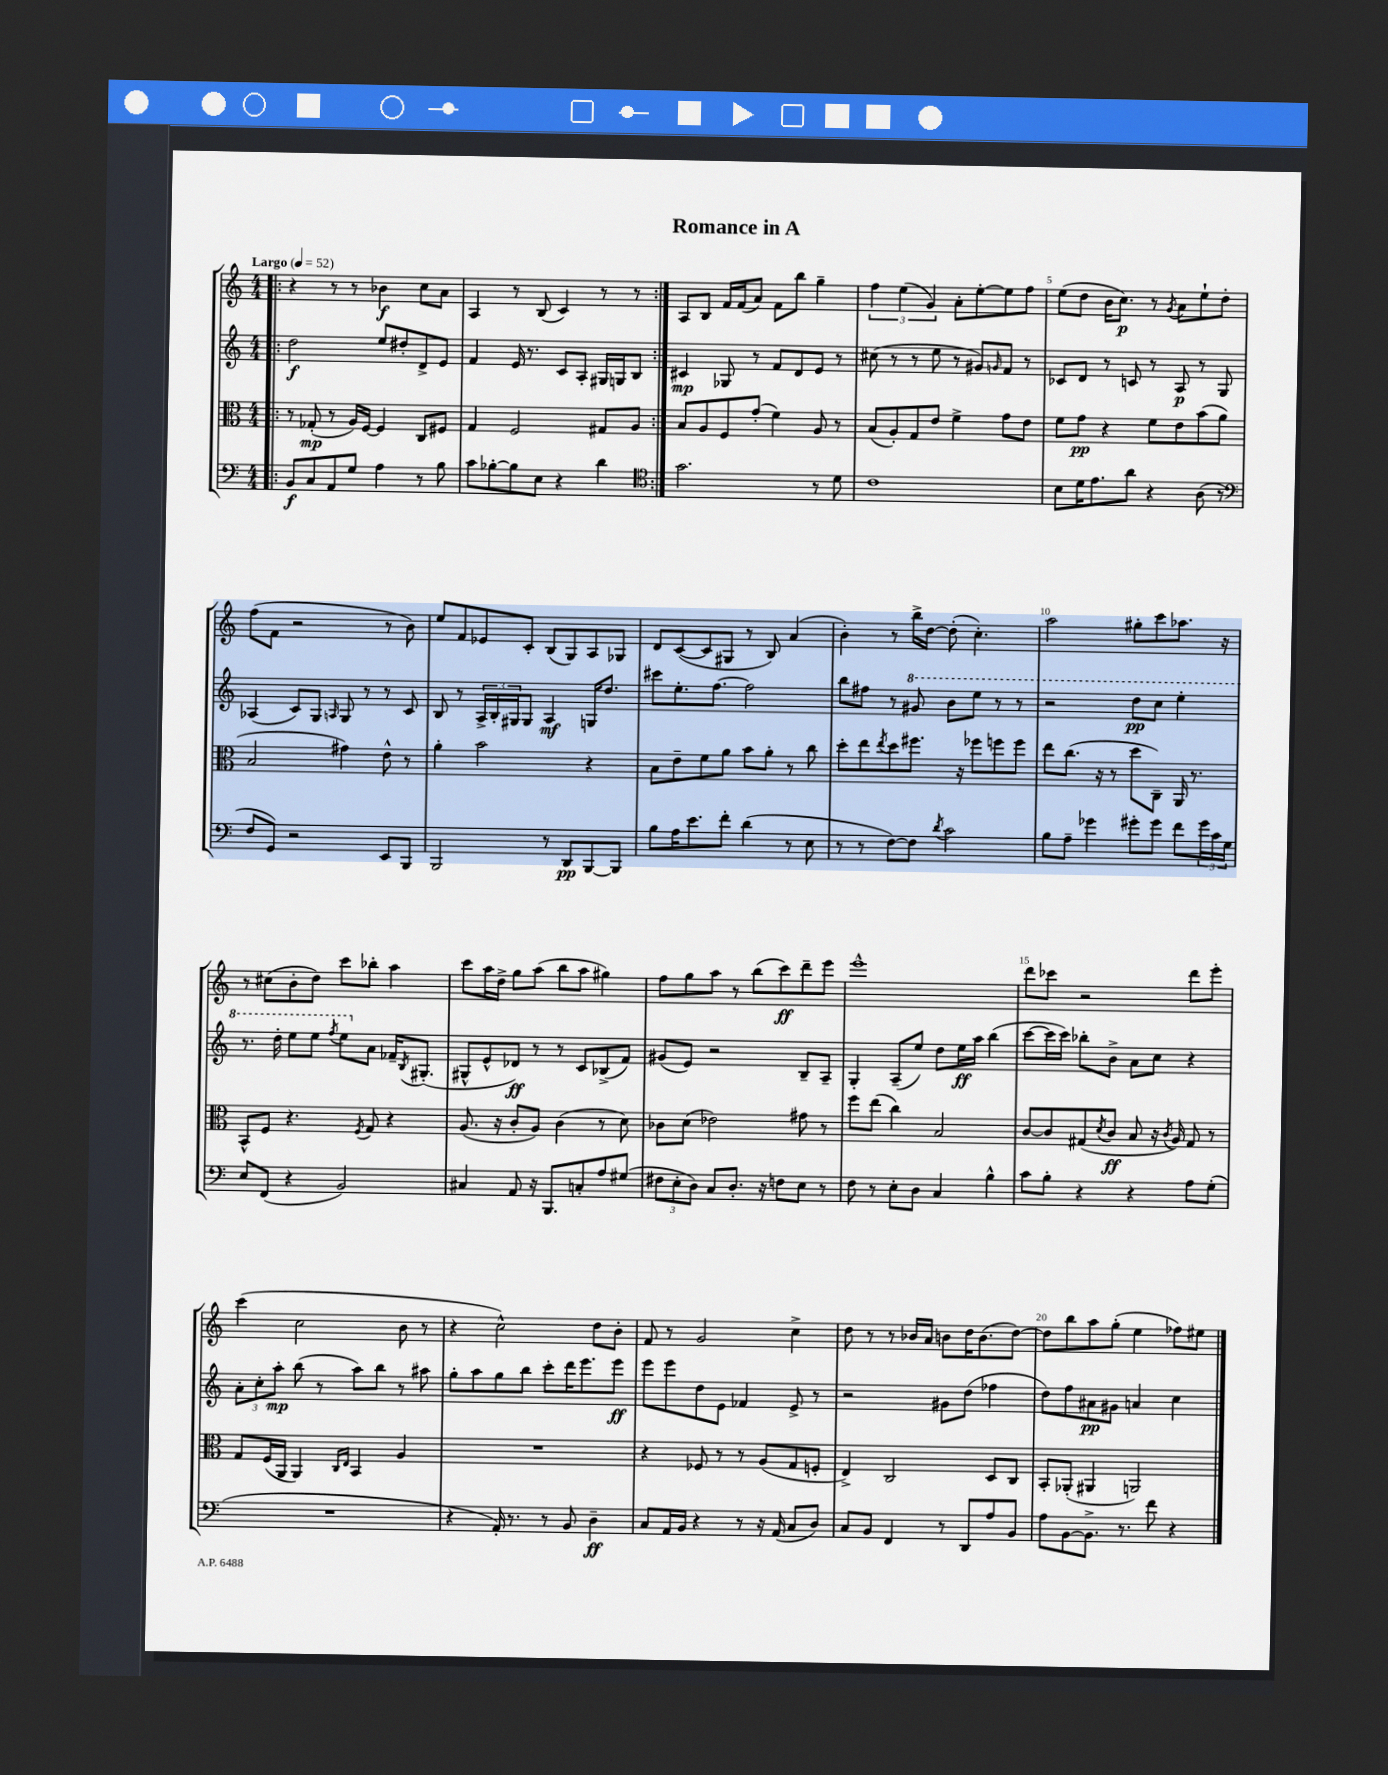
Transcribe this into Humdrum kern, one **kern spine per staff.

**kern	**kern	**kern	**kern
*staff4	*staff3	*staff2	*staff1
*clefF4	*clefC3	*clefG2	*clefG2
*k[]	*k[]	*k[]	*k[]
*M4/4	*M4/4	*M4/4	*M4/4
*MM52	*MM52	*MM52	*MM52
=!|:	=!|:	=!|:	=!|:
8BB/L	8r	2dd\	4r
8C/	(8G-'/	.	.
8AA/	8r	.	8r
8G/J	16A/LL)	.	8r
.	[16F/JJ	.	.
4A\	4F/]	8ee/L	4b-\
.	.	8dd#'/	.
8r	8C/L	8d^/	8cc\L
8B\	8F#/J	8e/J	8a\J
=	=	=	=
8c\L	4G/	4f/	4A/
[8B-'\	.	.	.
8B-\]	2F/	16e/	8r
.	.	8.r	.
8E\J	.	.	(8B/
4r	.	8c/L	4c/)
.	.	8A'/J	.
4d\	8G#/L	16G#/LL	8r
.	.	16G/J	.
.	8A/J	8B/J	8r
=:|!	=:|!	=:|!	=:|!
*clefC4	*	*	*
2.g\	8B/L	4c#/	8A/L
.	8A/	.	8B/J
.	8F/	8G-/	16f/LL
.	.	.	(16f/J
.	(8g'/J	8r	8a/J)
.	4f\)	8f/L	8f\L
.	.	8d/	8bb\J
8r	8A/	8e/J	4gg~\
8d\	8r	8r	.
=	=	=	=
1c	(8B/L	(8cc#\	6ff\
.	8A'/)	8r	.
.	.	.	(6ee\
.	8G/	8r	.
.	.	.	6g/)
.	8e/J	8ee\	.
.	4f^\	8r	8a'\L
.	.	8g#/L)	[8ee'\
.	.	16qqg/	.
.	8g\L	8f/J	8ee\]
.	8e\J	8r	8ff\J
=	=	=	=
8B\L	8f\L	8c-/L	(8ee\L
16d\K	8g\J	8d/J	8dd\J
8.e\	.	.	.
.	4r	8r	16b\LK
.	.	.	8.cc\J)
8a\J	.	8c/	.
4r	8f\L	8r	8r
.	.	.	8qg/
.	8e\	8A/	8a\L
(8A\	(8b\	8r	8ee`\
8r	8a\J	8G/	8dd'\J
=	=	=	=
*clefF4	*	*	*
8F/L	2B/	(4A-/	(8ff\L
8GG/J)	.	.	8f\J
2r	.	8c/L)	2r
.	.	8G/J	.
.	.	16qqA/	.
.	4g#\)	8G/	.
.	.	8r	.
8EE/L	8e^^\	8r	8r
8BBB/J	8r	8c/	8b\)
=	=	=	=
2BBB/	4a'\	8B/	8ee/L
.	.	8r	8f/
.	2b\	24A^/LL	8e-/
.	.	24B'/	.
.	.	24G#/J	.
.	.	8G#/J	8c'/J
8r	.	4A/	(8B/L
8DD/L	.	.	8G/)
[8BBB/	4r	16G/LK	8A/
.	.	8.dd/J	.
8BBB/]J	.	.	8G-/J
=	=	=	=
8B\L	8B\L	8ccc#\L	8d/L
16A\K	8e~\	8.ee'\	([8c/
8.e\	.	.	.
.	8f\	.	8c/]
.	.	[8.ff\J	.
8f'\J	8a\J	.	8G#/J
(4d\	8b\L	2ff\]	8r
.	8a'\J	.	8B/)
8r	8r	.	(4a/
8E\	8cc\	.	.
=	=	=	=
8r	8dd'\L	8bb\L	4b'\)
8r	8ee\	8ff#\J	.
.	8qee/	.	.
[8F\L)	8dd\	8r	8r
8F\]J	8.ff#\J	8gg#/	16bb^\LL
.	.	.	[16dd\JJ
8qd/	.	.	.
2c\	.	8bb\L	(8dd'\]
.	16r	.	.
.	8ff-\L	8eee\J	4.cc'\)
.	8ff\	8r	.
.	8ff\J	8r	.
=	=	=	=
8B\L	8ee\L	2r	2aa\
8A~\J	(8.cc\J	.	.
4g-\	.	.	.
.	16r	.	.
.	8r	.	.
8g#'\L	8dd\L	8ddd\L	8gg#'\L
8g#\J	8C~\J)	8ccc\J	8ccc\
8f\L	16AA/	4eee'\	8.aa-\J
.	8.r	.	.
24g#\L	.	.	.
24c\	.	.	.
.	.	.	16r
24G\JJ	.	.	.
=	=	=	=
8E/L	8BB^^/L	8.r	8r
(8FF/J	8F/J	.	(8cc#\L
.	.	16ddd'\	.
4r	4.r	8eee\L	8b'\
.	.	8eee\J	8dd\J)
.	.	8qfff/	.
2BB/)	.	8eee\L	8ccc\L
.	8qF/	.	.
.	8G/	8a\J	8bb-'\J
.	4r	16f-~/LK	4aa\
.	.	8qB/	.
.	.	(8.G#'/J	.
=	=	=	=
4C#/	(8.A/	8G#^^/L	8ccc\L
.	.	8e^^/	16aa\L
.	16r	.	16dd^\JJ
8AA/	8c'/L	8d-/J)	8gg\L
16r	8A/J)	8r	(8aa\J
8.BBB/L	.	.	.
.	(4c\	8r	8bb\L
8C'/	.	8c/L	8aa\J
8A/	8r	(8B-^/	4gg#\)
(8G#/J	8d\)	8f/J)	.
=	=	=	=
12F#\L	8c-\L	(8g#/L	8ff\L
12E'\	.	.	.
.	(8d\J	8e/J)	8gg\
12D\J)	.	.	.
8C/L	2e-\)	2r	8aa\J
8.D'/J	.	.	8r
.	.	.	(8bb\L
16r	.	.	.
8F\L	.	.	8ccc\)
8E\J	8g#\	8B~/L	8ddd~\
8r	8r	8A~/J	8eee\J
=	=	=	=
8F\	8ff\L	4G'/	1eee^^
8r	(8ee\J	.	.
8E'\L	4cc\)	(8A~/L	.
8D\J	.	8ee/J)	.
4C/	2B/	8dd\L	.
.	.	16ee\L	.
.	.	16aa\JJ	.
4B^^\	.	(4bb\	.
=	=	=	=
8c\L	[8c/L	[8ccc\L	8ddd\L
8B'\J	8c/]	16ccc\]L	8ccc-\J
.	.	16ccc\JJ)	.
4r	(8G#/	8bb-'\L	2r
.	8qd/	.	.
.	8c/J	8b^\J	.
4r	8B/	8a\L	.
.	16r	8cc\J	.
.	8qc/	.	.
.	16A/)	.	.
8A\L	8G#/	4r	8ddd\L
(8G'\J	8r	.	8eee'\J
=	=	=	=
1r	8G/L	12a'\L	(4ccc\
.	.	12cc'\	.
.	(16F/L	.	.
.	.	12aa'\J	.
.	16AA/JJ	.	.
.	4AA/)	(8bb\	2cc\
.	.	8r	.
.	16qqC/LL	.	.
.	16qqE/JJ	.	.
.	4BB/	8aa\L)	.
.	.	8bb\J	.
.	4A/	8r	8b\
.	.	8aa#\	8r
=	=	=	=
4r	1r	8gg'\L	4r
.	.	8aa\	.
16AA'/)	.	8gg\	2cc^^\)
8.r	.	.	.
.	.	8bb\J	.
8r	.	8ccc'\L	.
8BB/	.	16ddd\K	.
.	.	8.eee\	.
4D~\	.	.	8dd\L
.	.	8eee\J	8b'\J
=	=	=	=
8C/L	4r	8eee\L	8f/
16AA/L	.	8eee\	8r
16BB/JJ	.	.	.
4r	8F-/	8dd\	2g/
.	8r	8e\J	.
8r	8r	4f-/	.
16r	(8A/L	.	.
(16AA/	.	.	.
8C/L	8G/	8e^/	4cc^\
8D/J)	8F'/J	8r	.
=	=	=	=
8C/L	4E^/)	2r	8dd\
8BB/J	.	.	8r
4FF/	2C/	.	8r
.	.	.	16b-/LL
.	.	.	16a/JJ
8r	.	8g#\L	8b\L
8DD/L	.	(8dd\J	16dd\K
.	.	.	(8.b\
8A/	8D/L	4ff-\	.
8BB/J	8C/J	.	[8dd\J)
=	=	=	=
8A\L	8BB'/L	8dd\L)	8dd\]L
[8BB\	(8AA-'/J	8ff\	8bb\
8.BB^\]J	4AA#/	8a#\	8aa\
.	.	8g#\J	(8gg'\J
8.r	.	.	.
.	2AA/)	4a/	4ee\
8f\	.	.	.
4r	.	4cc\	8ff-\L)
.	.	.	8ee#\J
==	==	==	==
*-	*-	*-	*-
